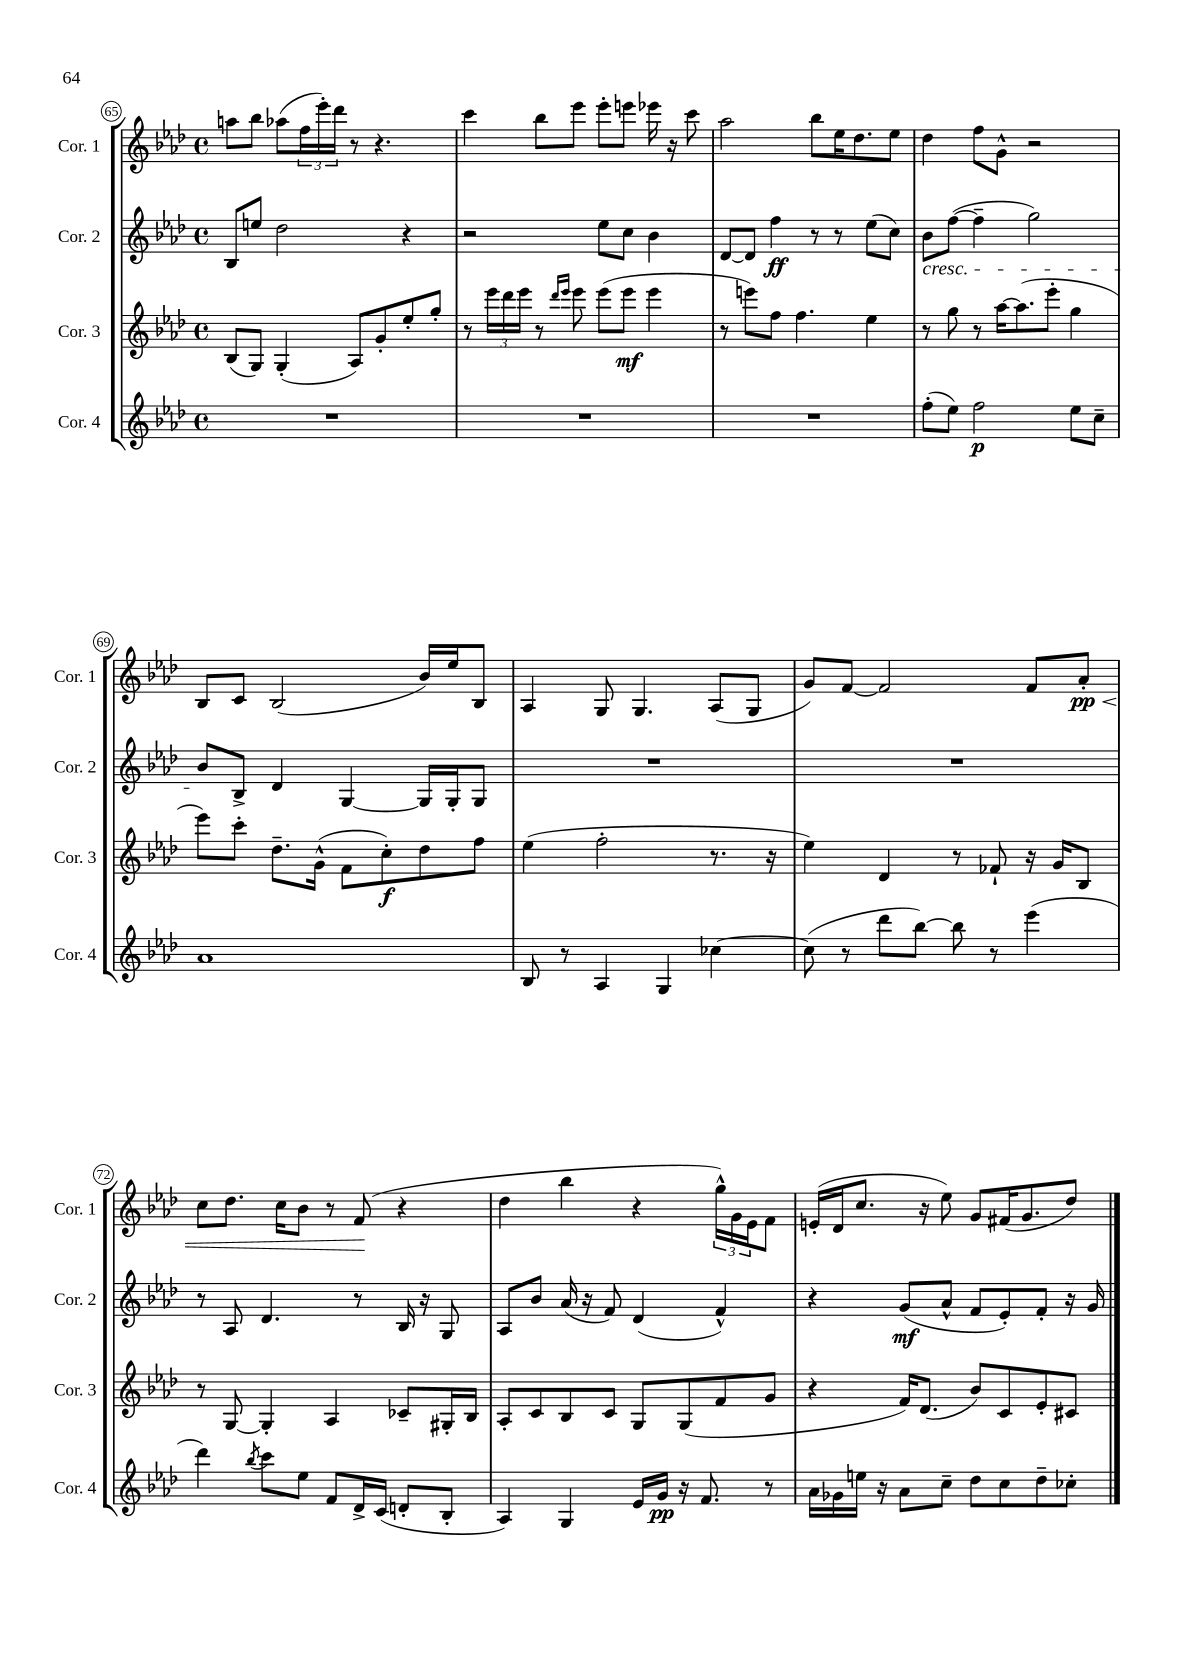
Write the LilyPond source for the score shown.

<<
\new StaffGroup <<
\new Staff = "s0" \with { instrumentName = "Cor. 1" shortInstrumentName = "Cor. 1" } {
    \clef treble \key aes \major \defaultTimeSignature \time 4/4
    a''8 bes''8 aes''8( \tuplet 3/2 { f''16 ees'''16-.) des'''16 } r8 r4. |
    c'''4 bes''8 ees'''8 ees'''8-. e'''8 ees'''16 r16 c'''8 |
    aes''2 bes''8 ees''16 des''8. ees''8 |
    des''4 f''8 g'8-^ r2 |
    bes8 c'8 bes2( bes'16) ees''16 bes8 |
    aes4 g8 g4. aes8( g8 |
    g'8) f'8~ f'2 f'8 aes'8-.\pp\< |
    c''8 des''8. c''16 bes'8 r8 f'8\!( r4 |
    des''4 bes''4 r4 \tuplet 3/2 { g''16-^) g'16 ees'16 } f'8 |
    e'16-.( des'16 c''8. r16 ees''8) g'8 fis'16( g'8. des''8) \bar "|." |
}
\new Staff = "s1" \with { instrumentName = "Cor. 2" shortInstrumentName = "Cor. 2" } {
    \clef treble \key aes \major \defaultTimeSignature \time 4/4
    bes8 e''8 des''2 r4 |
    r2 ees''8 c''8 bes'4 |
    des'8~ des'8 f''4\ff r8 r8 ees''8( c''8) |
    bes'8\cresc f''8~( f''4-- g''2) |
    bes'8\! bes8-> des'4 g4~ g16 g16-. g8 |
    R1 |
    R1 |
    r8 aes8 des'4. r8 bes16 r16 g8 |
    aes8 bes'8 aes'16( r16 f'8) des'4( f'4-^) |
    r4 g'8\mf( aes'8-^ f'8 ees'8-.) f'8-. r16 g'16 \bar "|." |
}
\new Staff = "s2" \with { instrumentName = "Cor. 3" shortInstrumentName = "Cor. 3" } {
    \clef treble \key aes \major \defaultTimeSignature \time 4/4
    bes8( g8) g4-.( aes8) g'8-. ees''8-. g''8-. |
    r8 \tuplet 3/2 { ees'''16 des'''16 ees'''16 } r8 \grace { des'''16 ees'''16 } ees'''8 ees'''8( ees'''8\mf ees'''4 |
    r8 e'''8) f''8 f''4. ees''4 |
    r8 g''8 r8 aes''16~ aes''8.( ees'''8-. g''4 |
    ees'''8) c'''8-. des''8.-- g'16-^( f'8 c''8-.\f) des''8 f''8 |
    ees''4( f''2-. r8. r16 |
    ees''4) des'4 r8 fes'8-! r16 g'16 bes8 |
    r8 g8~ g4-. aes4 ces'8-- gis16-. bes16 |
    aes8-. c'8 bes8 c'8 g8 g8( f'8 g'8 |
    r4 f'16) des'8.( bes'8) c'8 ees'8-. cis'8 \bar "|." |
}
\new Staff = "s3" \with { instrumentName = "Cor. 4" shortInstrumentName = "Cor. 4" } {
    \clef treble \key aes \major \defaultTimeSignature \time 4/4
    R1 |
    R1 |
    R1 |
    f''8-.( ees''8) f''2\p ees''8 c''8-- |
    aes'1 |
    bes8 r8 aes4 g4 ces''4~ |
    ces''8( r8 des'''8 bes''8~) bes''8 r8 ees'''4( |
    des'''4) \acciaccatura { bes''8 } c'''8 ees''8 f'8 des'16-> c'16( d'8-. bes8-. |
    aes4) g4 ees'16 g'16\pp r16 f'8. r8 |
    aes'16 ges'16 e''16 r16 aes'8 c''8-- des''8 c''8 des''8-- ces''8-. \bar "|." |
}
>>
>>
\layout { \context { \Score currentBarNumber = #65 \override BarNumber.stencil = #(make-stencil-circler 0.1 0.3 ly:text-interface::print) } }
